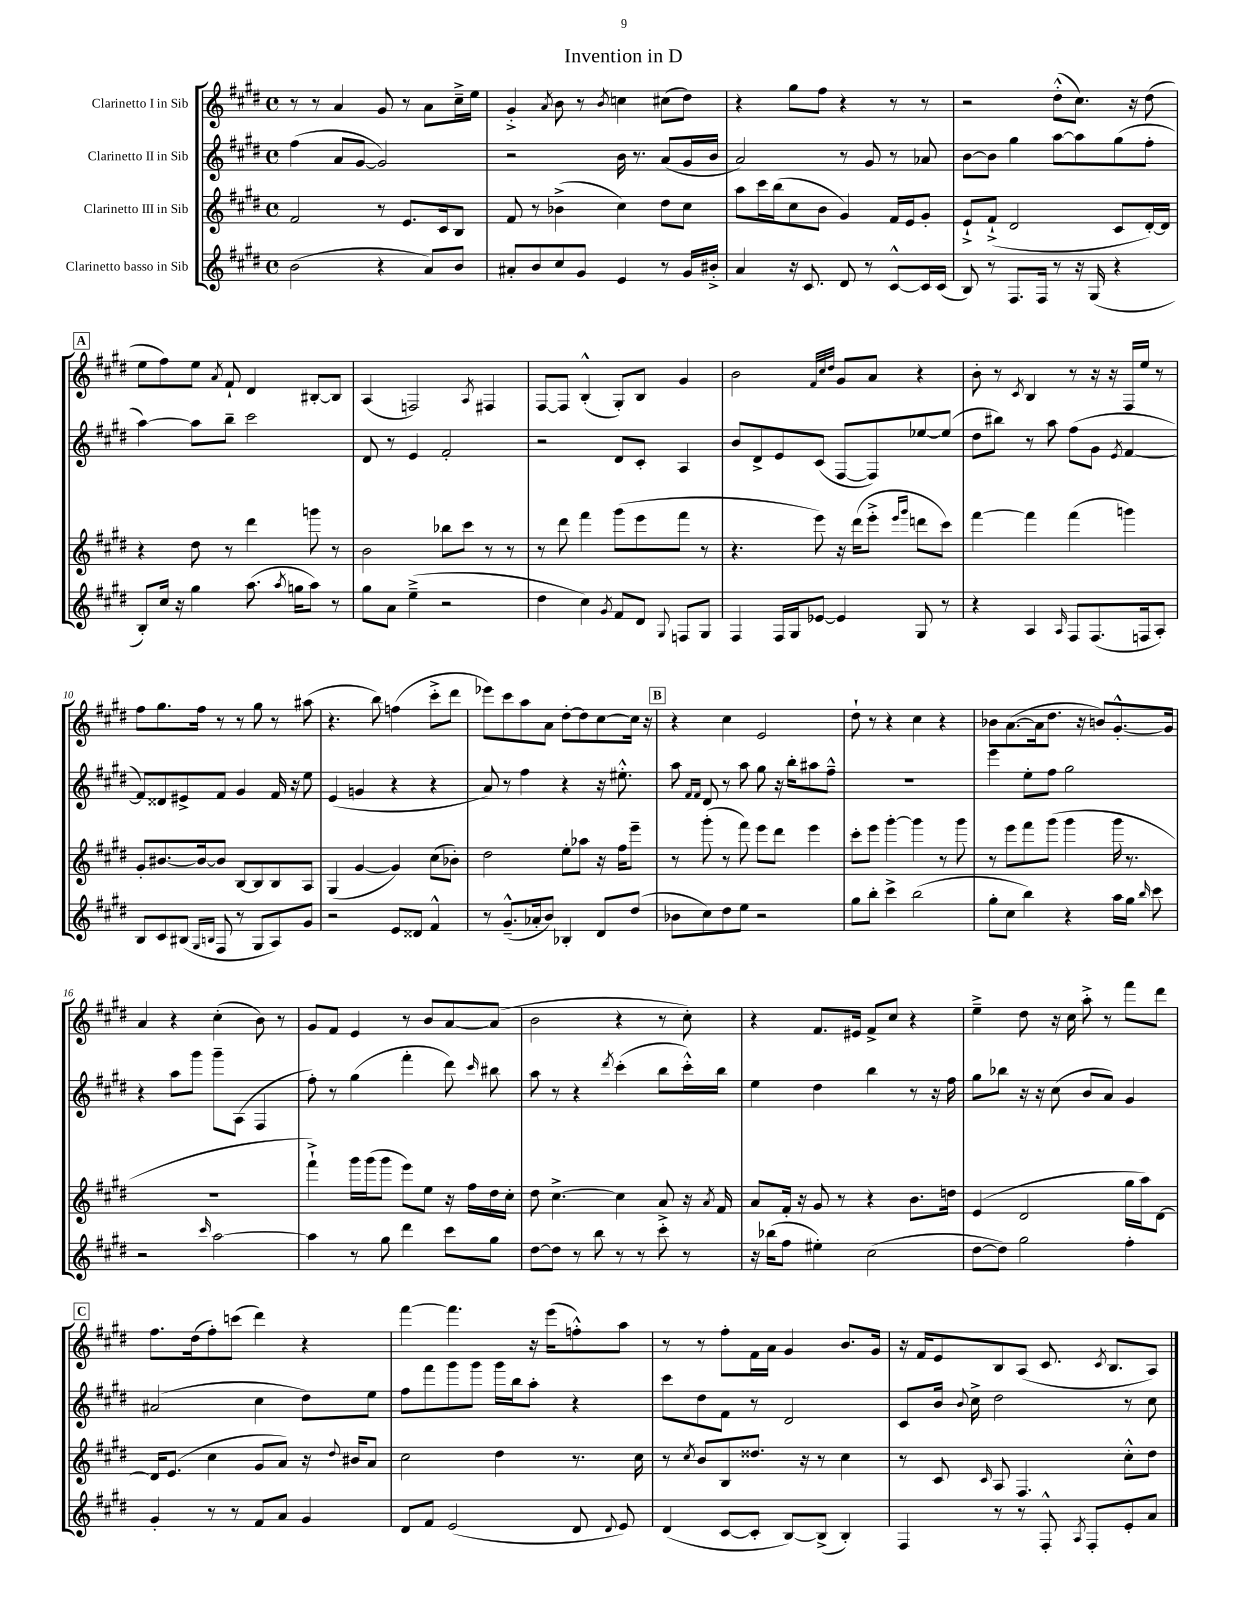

**kern	**kern	**kern	**kern
*staff4	*staff3	*staff2	*staff1
*clefG2	*clefG2	*clefG2	*clefG2
*k[f#c#g#d#]	*k[f#c#g#d#]	*k[f#c#g#d#]	*k[f#c#g#d#]
*M4/4	*M4/4	*M4/4	*M4/4
*met(c)	*met(c)	*met(c)	*met(c)
(2b\	2f#/	(4ff#\	8r
.	.	.	8r
.	.	8a/L	4a/
.	.	[8g#/J	.
4r	8r	2g#/])	8g#/
.	8.e/L	.	8r
8a/L)	.	.	8a\L
.	16c#/k	.	.
8b/J	8B/J	.	16cc#~^\L
.	.	.	16ee\JJ
=	=	=	=
8a#'/L	8f#/	2r	4g#'^/
8b/	8r	.	.
.	.	.	8qa/
8cc#/	(4b-^\	.	8b\
8g#/J	.	.	8r
.	.	.	8qb/
4e/	4cc#\)	16b\	4cc\
.	.	8.r	.
8r	8dd#\L	(8a/L	(8cc#\L
16g#/LL	8cc#\J	16g#/L	8dd#\J)
16b#'^/JJ	.	16b/JJ	.
=	=	=	=
4a/	8aa\L	2a/)	4r
.	16ccc#\L	.	.
.	(16bb\J	.	.
16r	8cc#\	.	8gg#\L
8.c#/	.	.	.
.	8b\J	.	8ff#\J
8d#/	4g#/)	8r	4r
8r	.	8g#/	.
[8c#^^/L	16f#/LL	8r	8r
.	16e/J	.	.
16c#/]L	8g#'/J	8a-/	8r
(16c#/JJ	.	.	.
=	=	=	=
8B/)	8e`^/L	[8b\L	2r
8r	(8f#`^/J	8b\]J	.
8.F#/L	2d#/	4gg#\	.
16F#/Jk	.	.	.
8r	.	[8aa\L	(8dd#'^^\L
16r	.	8aa\]	8.cc#\J)
(16G#/	.	.	.
4r	8c#/L	(8gg#\	.
.	.	.	16r
.	[16d#'/L)	8ff#'\J	(8dd#\
.	16d#/]JJ	.	.
=	=	=	=
8B'/L)	4r	[4aa\)	8ee\L
16cc#/Jk	.	.	8ff#\)
16r	.	.	.
4gg#\	8dd#\	8aa\]L	8ee\J
.	.	.	8qa/
.	8r	8bb~\J	8f#`/
(8.aa\	4ddd#\	2ccc#\	4d#/
8qaa/	.	.	.
16gg\LK	.	.	.
8aa\J)	8ggg\	.	[8B#'/L
8r	8r	.	8B#/]J
=	=	=	=
8gg#\L	2b\	8d#/	(4A/
8a\J	.	8r	.
(4ee~^\	.	4e/	2F/)
2r	8bb-\L	2f#'/	.
.	8ccc#\J	.	.
.	.	.	8qA/
.	8r	.	4F#/
.	8r	.	.
=	=	=	=
4dd#\	8r	2r	[8F#/L
.	8ddd#\	.	8F#/]J
4cc#\)	4fff#\	.	(4B'^^/
8qg#/	.	.	.
8f#/L	(8ggg#\L	8d#/L	8G#'/L)
8d#/J	8eee\	8c#'/J	8B/J
8qqG#/	.	.	.
8F/L	8fff#\J	4A/	4g#/
8G#/J	8r	.	.
=	=	=	=
4F#/	4.r	8b/L	2b\
.	.	8d#^/	.
16F#/LL	.	8e/	.
16G#/J	.	.	.
[8e-/J	8eee\)	(8c#/J	.
.	.	.	32qqf#/LLL
.	.	.	32qqcc#/
.	.	.	32qqdd#/JJJ
4e-/]	16r	[8F#/L	8g#/L
.	(16ddd#\LK	.	.
.	8eee'^\J	8F#/])	8a/J
.	16qqeee/LL	.	.
.	16qqggg#/JJ	.	.
8G#/	8ddd\L	[8ee-/	4r
8r	8ccc#\J)	(8ee-/]J	.
=	=	=	=
4r	[4fff#\	8dd#\L	8b'\
.	.	8bb#\J)	8r
.	.	.	8qc#/
4A/	4fff#\]	8r	4B/
.	.	8aa\	.
16qqA/	.	.	.
8F#/L	(4fff#\	(8ff#\L	8r
(8.F#/	.	8g#\J	16r
.	.	.	16r
.	.	8qe/	.
.	4ggg\)	[4f#/	16F#/LL
16F/k	.	.	16ee/JJ
8A'/J)	.	.	8r
=	=	=	=
8B/L	8g#'/L	8f#/]L)	8ff#\L
8c#/	[8.b#/	8d##/	8.gg#\
(8B#/J	.	8e#^/	.
.	16b#/_k	.	16ff#\Jk
16qqG#/LL	.	.	.
16qqB/JJ	.	.	.
8F#/	8b#/]J	8f#/J	8r
8r	[8B/L	4g#/	8r
8G#/L	8B/]	.	8gg#\
8A/)	8B/	16f#/	8r
.	.	16r	.
8g#/J	8A/J	8ee\	(8aa#\
=	=	=	=
2r	(4G#/	(4e/	4.r
.	[4g#/	4g/	.
.	.	.	8bb\)
8e/L	4g#/])	4r	(4ff\
8d##/J	.	.	.
4f#^^/	(8cc#\L	4r	8ccc#'^\L
.	8b-'\J)	.	8ddd#\J
=	=	=	=
8r	2dd#\	8a/)	8eee-\L)
(8.g#~^^/L	.	8r	8ccc#\
.	.	4ff#\	8aa\
16a-'/k	.	.	.
8b/J)	.	.	8a\J
4B-'/	8ee'\L	4r	[8dd#'\L
.	8aa-\J	.	8dd#\]
8d#/L	16r	16r	[8cc#\
.	16ff#\LK	8.ee#'^^\	.
(8dd#/J	8eee~\J	.	16cc#\]Jk
.	.	.	16r
=	=	=	=
8b-\L	8r	8aa\	4r
.	.	16qqf#/LL	.
.	.	16qqf#/JJ	.
8cc#\)	(8ggg#'\	8d#/	.
8dd#\	8r	8r	4cc#\
8ee\J	8fff#\)	8aa\	.
2r	8eee\L	8gg#\	2e/
.	8ddd#\J	16r	.
.	.	16bb'\LK	.
.	4eee\	8aa#\	.
.	.	8ff#~^^\J	.
=	=	=	=
8gg#\L	8ccc#'\L	1r	8dd#`\
8bb'\J	8eee\J	.	8r
4ccc#^\	[4ggg#'\	.	4r
(2bb\	4ggg#\]	.	4cc#\
.	8r	.	4r
.	8ggg#\	.	.
=	=	=	=
8gg#'\L	8r	4eee\	8b-\L
8cc#\J	8eee\L	.	([8.a\
4bb\)	8fff#\	8ee'\L	.
.	.	.	16a\]k
.	(8ggg#\J	8ff#\J	8.dd#\J
4r	4ggg#\	2gg#\	.
.	.	.	16r
.	.	.	8b/L)
16aa\LL	16ggg#\	.	[8.g#'^^/
16gg#\JJ	8.r	.	.
16qqbb/	.	.	.
8ccc#\	.	.	.
.	.	.	16g#/]Jk
=	=	=	=
2r	1r	4r	4a/
.	.	8aa\L	4r
.	.	8ggg#\J	.
16qqccc#/	.	.	.
[2aa\	.	8ggg#~\L	(4cc#'\
.	.	(8A\J	.
.	.	4F#/	8b\)
.	.	.	8r
=	=	=	=
4aa\]	4fff#`^\)	8ff#'\)	8g#/L
.	.	8r	8f#/J
8r	16ggg#\LL	(4gg#\	4e/
.	(16ggg#\J	.	.
8gg#\	8ggg#\J	.	.
4ddd#\	8eee\L)	4fff#'\	8r
.	8ee\J	.	8b/L
8ccc#\L	16r	8ddd#\)	[8a/
.	16ff#\LL	.	.
.	.	16qqccc#/	.
8gg#\J	16dd#\	8bb#\	(8a/]J
.	16cc#'\JJ	.	.
=	=	=	=
[8dd#\L	8dd#\	8aa\	2b\
8dd#\]J	[4.cc#^\	8r	.
8r	.	4r	.
8bb\	.	.	.
.	.	8qddd#/	.
8r	4cc#\]	(4ccc#'\	4r
8r	.	.	.
8ccc#'^\	8a/	8bb\L	8r
8r	16r	16ccc#'^^\L)	8cc#'\)
.	8qa/	.	.
.	16f#/	16bb\JJ	.
=	=	=	=
16r	8a/L	4ee\	4r
(16bb-\LK	.	.	.
8ff#\J	16f#'/Jk	.	.
.	16r	.	.
4ee#'\)	8g#/	4dd#\	8.f#/L
.	8r	.	.
.	.	.	16e#/Jk
(2cc#\	4r	4bb\	8f#^/L
.	.	.	8cc#/J
.	8.b\L	8r	4r
.	.	16r	.
.	16dd\Jk	16ff#\	.
=	=	=	=
[8dd#\L	(4e/	8gg#\L	4ee~^\
8dd#\]J)	.	8bb-\J	.
2gg#\	2d#/	16r	8dd#\
.	.	16r	.
.	.	(8cc#\	16r
.	.	.	16cc#\
.	.	8b/L	8aa'^\
.	.	8a/J)	8r
4ff#'\	16gg#\LL	4g#/	8fff#\L
.	16aa\J)	.	.
.	[8d#\J	.	8ddd#\J
=	=	=	=
4g#'/	16d#/]LK	(2a#/	8.ff#\L
.	(8.e/J	.	.
.	.	.	(16dd#\k
8r	4cc#\	.	8ff#'\)
8r	.	.	(8ccc\J
8f#/L	8g#/L	4cc#\	4ddd#\)
8a/J	8a/J)	.	.
4g#/	16r	8dd#\L)	4r
.	8qqdd#/	.	.
.	16b#/LK	.	.
.	8a/J	8ee\J	.
=	=	=	=
8d#/L	2cc#\	8ff#\L	[4fff#\
8f#/J	.	8fff#\	.
(2e/	.	8ggg#\	4.fff#\]
.	.	8ggg#\J	.
.	4dd#\	16ggg#\LL	.
.	.	16bb\J	.
.	.	8aa'\J	16r
.	.	.	(16eee\LK
8d#/	8.r	4r	8ff'^^\)
8qqd#/	.	.	.
8e/)	.	.	8aa\J
.	16cc#\	.	.
=	=	=	=
(4d#/	8r	8ccc#\L	8r
.	8qcc#/	.	.
.	8b/L	8dd#\	8r
[8c#/L	8B/	8f#\J	8ff#'\L
8c#'/]J	8.dd##/J	8r	16f#\L
.	.	.	16a\JJ
[8B/L)	.	2d#/	4g#/
.	16r	.	.
(8B^/]J	8r	.	.
4B'/)	4cc#\	.	8.b/L
.	.	.	16g#/Jk
=	=	=	=
4F#/	8r	8c#/L	16r
.	.	.	16f#/LK
.	8c#/	16b/Jk	8e/
.	.	8qqb/	.
.	.	16cc#^\	.
.	16qqc#/	.	.
8r	8A/	2dd#\	8B/
8r	4.F#/	.	(8A/J
8F#'^^/	.	.	8.c#/
8qA/	.	.	.
8F#'/L	.	.	.
.	.	.	8qc#/
.	.	.	8.B/L
8e'/	8cc#'^^\L	8r	.
8a/J	8dd#\J	8cc#\	8A/J)
==	==	==	==
*-	*-	*-	*-
